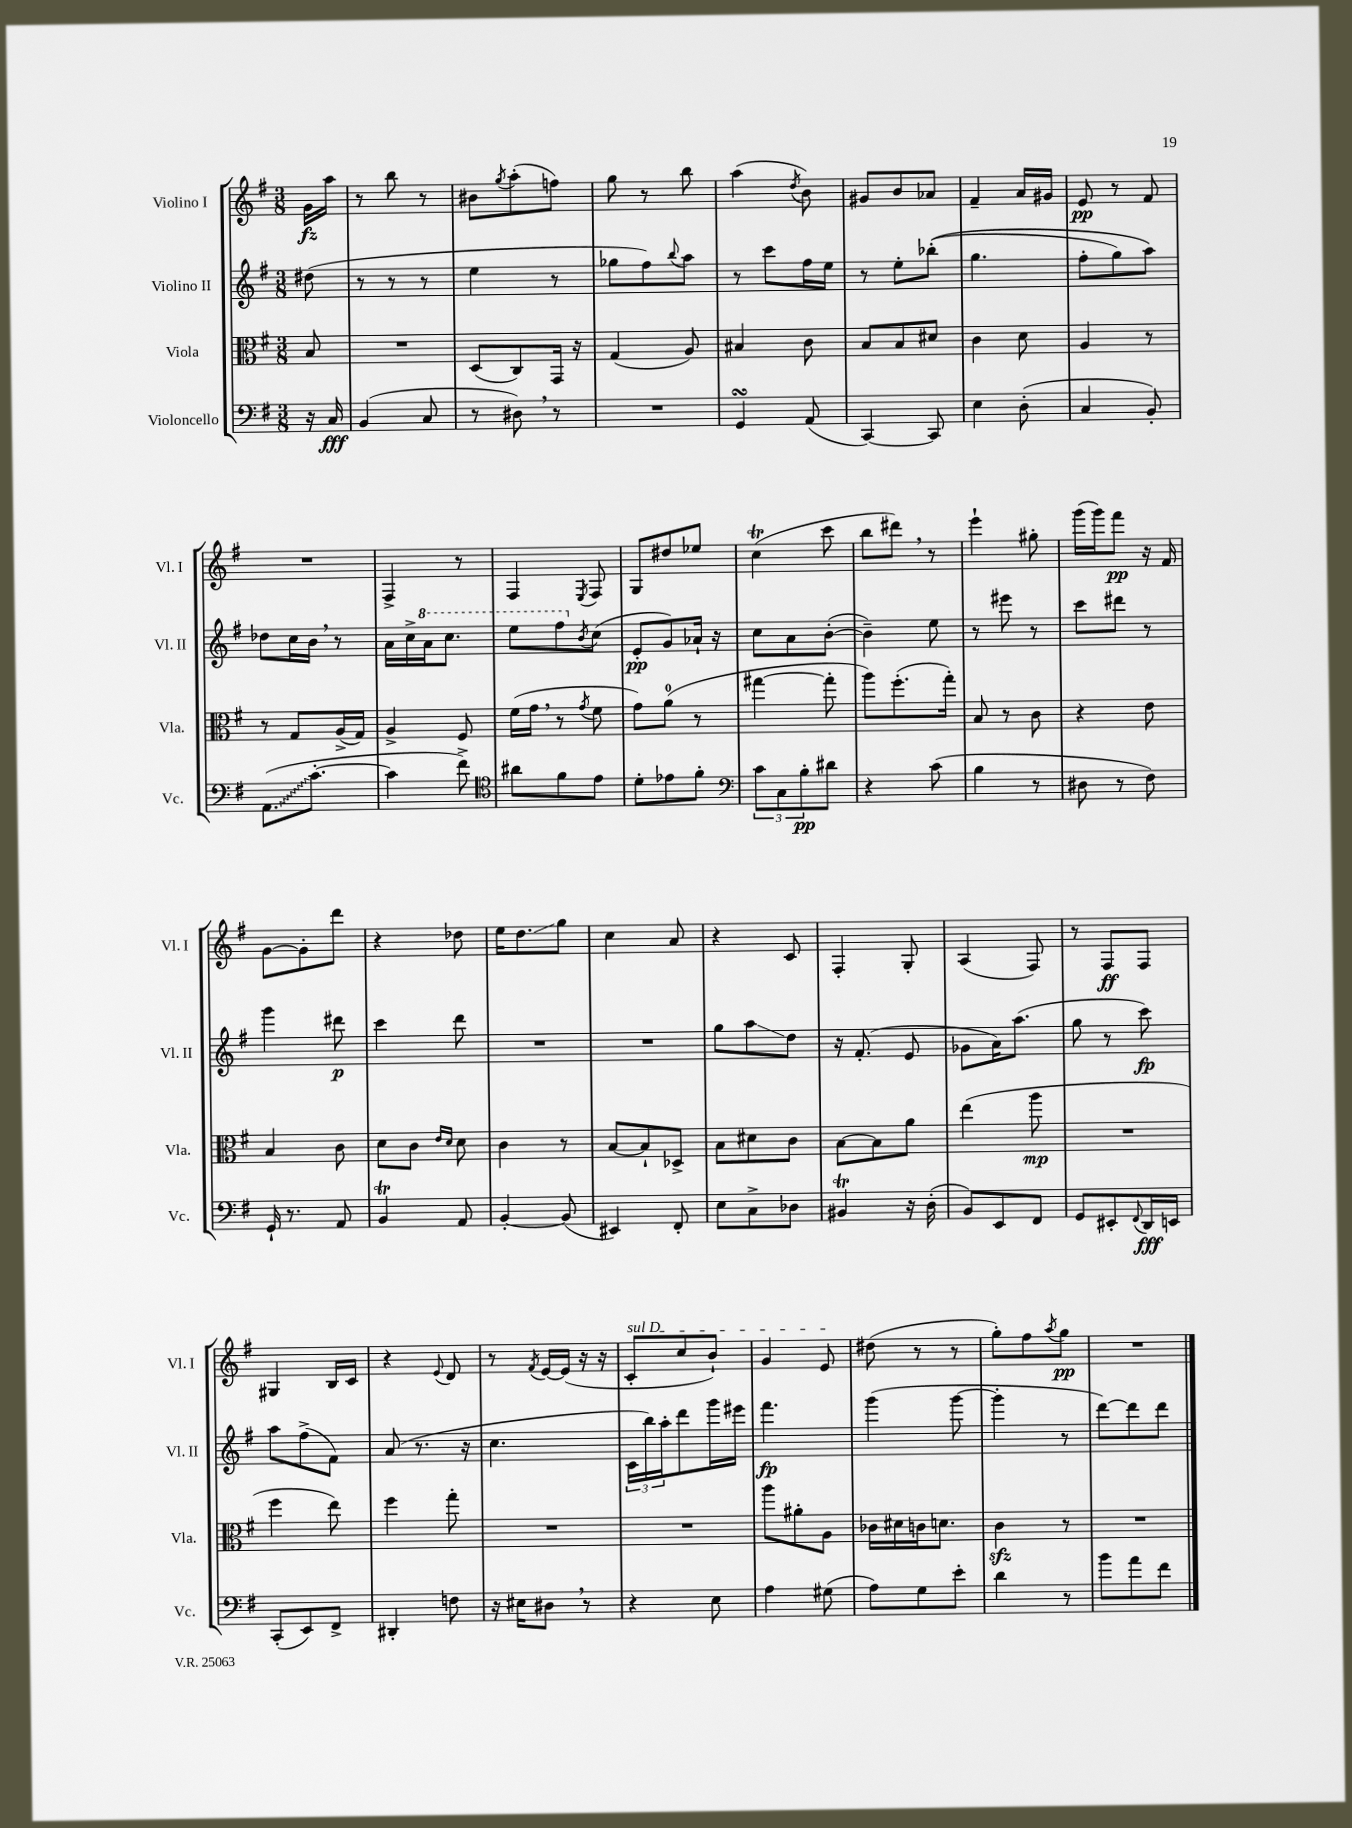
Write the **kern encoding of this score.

**kern	**kern	**kern	**kern
*staff4	*staff3	*staff2	*staff1
*clefF4	*clefC3	*clefG2	*clefG2
*k[f#]	*k[f#]	*k[f#]	*k[f#]
*M3/8	*M3/8	*M3/8	*M3/8
16r	8B/	(8dd#\	16g\LL
16C/	.	.	16aa\JJ
=	=	=	=
(4BB/	4.r	8r	8r
.	.	8r	8bb\
8C/	.	8r	8r
=	=	=	=
8r	(8D/L	4ee\	8b#\L
.	.	.	8qgg/
8D#\)	8C/)	.	(8aa'\
8r	16GG/Jk	8r	8ff\J)
.	16r	.	.
=	=	=	=
4.r	(4G/	8gg-\L	8gg\
.	.	8ff#\)	8r
.	.	8qqbb/	.
.	8A/)	8aa\J	8bb\
=	=	=	=
4GG/	4B#/	8r	(4aa\
.	.	8ccc\L	.
.	.	.	8qdd/
(8AA/	8c\	16ff#\L	8b\)
.	.	16ee\JJ	.
=	=	=	=
[4CC/)	8B/L	8r	8g#/L
.	8B/	8ee'\L	8b/
8CC/]	8d#/J	&((8bb-'\J	8a-/J
=	=	=	=
4E\	4c\	4.gg\	4f#~/
(8D'\	8d\	.	16a/LL
.	.	.	16g#/JJ
=	=	=	=
4C/	4A/	8ff#'\L	8e/
.	.	8gg\)	8r
8BB'/)	8r	8aa\J&)	8f#/
=	=	=	=
(8.AA\L	8r	8dd-\L	4.r
.	8G/L	16cc\L	.
[8.c'\J	.	16b\JJ	.
.	(16A^/L	8r	.
.	16G/JJ)	.	.
=	=	=	=
4c\]	4A^/	16a\LL	4F#^/
.	.	16cc^\	.
.	.	16aa\J	.
.	.	8.ccc\J	.
8f#^\)	8F#/	.	8r
=	=	=	=
*clefC4	*	*	*
8a#\L	(16f#\LL	8eee\L	4F#/
.	16g\JJ	.	.
8f#\	8r	8fff#\	.
.	8qg/	8qb/	8qE/
8e\J	8f#\	(8cc\J	8F#/
=	=	=	=
8d'\L	8g\L)	8e'/L	8G/L
8e-\	(8a\J	8g/)	8dd#/
8f#'\J	8r	16a-`/Jk	8ee-/J
.	.	16r	.
=	=	=	=
*clefF4	*	*	*
12c\L	[4gg#\	8cc\L	(4cc\
12C\	.	.	.
.	.	8a\	.
12B'\	.	.	.
8d#\J	8gg#'\]	([8b'\J	8ccc\
=	=	=	=
4r	8aa\L)	4b~\])	8bb\L
.	(8.ff#'\	.	8ddd#\J)
(8c\	.	8ee\	8r
.	16gg'\Jk)	.	.
=	=	=	=
4B\	8B/	8r	4eee`\
.	8r	8eee#\	.
8r	8c\	8r	8gg#'\
=	=	=	=
8D#\	4r	8ccc\L	(16ggg\LL
.	.	.	16ggg\J)
8r	.	8ddd#\J	8fff#\J
8F#\)	8e\	8r	16r
.	.	.	16f#/
=	=	=	=
16GG`/	4B/	4ggg\	[8g\L
8.r	.	.	.
.	.	.	8g'\]
8AA/	8c\	8ddd#\	8ddd\J
=	=	=	=
4BB/	8d\L	4ccc\	4r
.	8c\J	.	.
.	16qqe/LL	.	.
.	16qqd/JJ	.	.
8AA/	8d\	8ddd\	8dd-\
=	=	=	=
[4BB'/	4c\	4.r	16ee\LK
.	.	.	8.dd\
(8BB/]	8r	.	8gg\J
=	=	=	=
4EE#/)	[8B/L	4.r	4cc\
.	8B`/]	.	.
8FF#'/	8D-^/J	.	8a/
=	=	=	=
8E\L	8B\L	8gg\L	4r
8C^\	8d#\	8aa\	.
8D-\J	8c\J	8dd\J	8c/
=	=	=	=
4BB#/	[8B\L	16r	4F#'/
.	.	(8.f#'/	.
.	8B\]	.	.
16r	8a\J	8e/	8G'/
(16D'\	.	.	.
=	=	=	=
8BB/L)	(4ee\	8g-\L	(4A/
8EE/	.	16a\K)	.
.	.	(8.aa\J	.
8FF#/J	8aa\	.	8F#/)
=	=	=	=
8GG/L	4.r	8gg\	8r
8EE#'/	.	8r	8F#/L
8qqFF#/	.	.	.
16DD/L	.	8ccc\)	8F#/J
16EE/JJ	.	.	.
=	=	=	=
(8CC'/L	4ff#\	8aa\L	4G#/
8EE/)	.	(8ff#^\	.
8FF#^/J	8ee\)	8f#\J)	16B/LL
.	.	.	16c/JJ
=	=	=	=
4DD#'/	4ff#\	(8a/	4r
.	.	8.r	.
.	.	.	8qqe/
8F\	8gg'\	.	8d/
.	.	16r	.
=	=	=	=
16r	4.r	4.cc\	8r
16E#\LK	.	.	.
.	.	.	8qf#/
8D#\J	.	.	[16e/LL
.	.	.	(16e/]JJ
8r	.	.	16r
.	.	.	16r
=	=	=	=
4r	4.r	24c\LL	8c'/L
.	.	24bb\)	.
.	.	24aa'\J	.
.	.	8ddd\	8cc/
8E\	.	16ggg\L	8b`/J)
.	.	16eee#\JJ	.
=	=	=	=
4A\	8aa\L	4.fff#\	4g/
.	8a#'\	.	.
(8G#\	8A\J	.	8e/
=	=	=	=
8A\L)	16c-\LL	(4ggg\	(8dd#\
.	16d#\	.	.
8G\	16c\J	.	8r
.	8.d\J	.	.
8e'\J	.	[8ggg\	8r
=	=	=	=
4d\	4c\	4ggg'\]	8gg'\L)
.	.	.	8ff#\
.	.	.	8qaa/
8r	8r	8r	8gg\J
=	=	=	=
8b\L	4.r	[8ddd\L)	4.r
8a\	.	8ddd\]	.
8f#\J	.	8ddd\J	.
==	==	==	==
*-	*-	*-	*-
